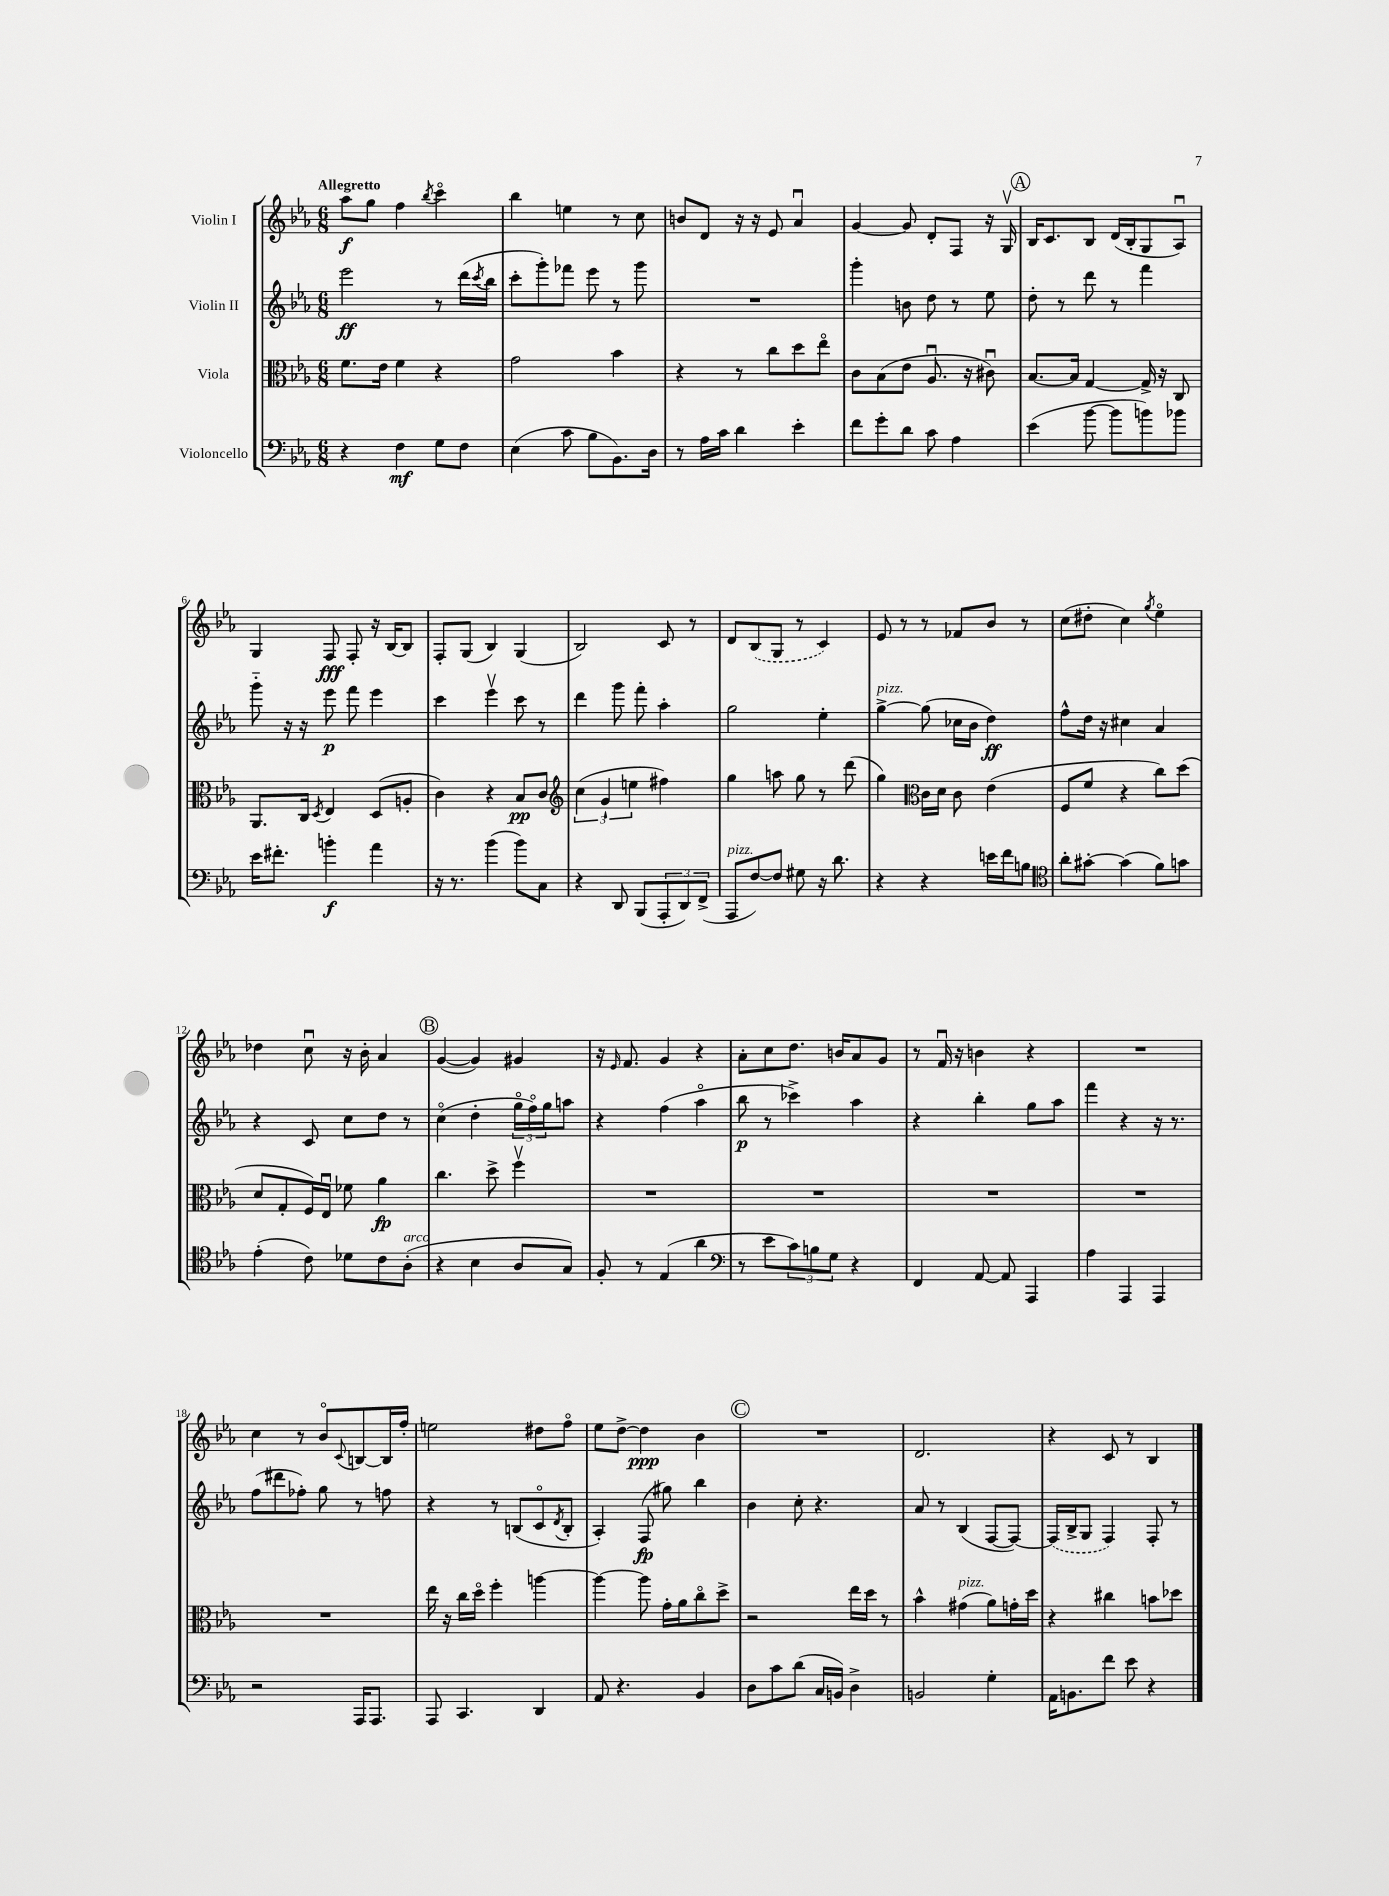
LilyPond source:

<<
\new StaffGroup <<
\new Staff = "s0" \with { instrumentName = "Violin I" } {
    \clef treble \key ees \major \numericTimeSignature \time 6/8 \tempo "Allegretto"
    aes''8\f g''8 f''4 \acciaccatura { bes''8 } c'''4\flageolet |
    bes''4 e''4 r8 c''8 |
    b'8 d'8 r16 r16 ees'8 aes'4\downbow |
    g'4~ g'8 d'8-. f8 r16 g16\upbow |
    \mark \markup { \circle "A" } bes16 c'8. bes8 d'16( bes16-. g8 aes8\downbow) |
    g4 f8\fff f8-. r16 bes16~ bes8 |
    f8-. g8( bes4) g4( |
    bes2) c'8 r8 |
    d'8 \once \slurDashed bes8( g8 r8 c'4) |
    ees'8 r8 r8 fes'8 bes'8 r8 |
    c''8( dis''8-. c''4) \acciaccatura { g''8 } ees''4\flageolet |
    des''4 c''8\downbow r16 bes'16-. aes'4 |
    \mark \markup { \circle "B" } g'4~( g'4) gis'4 |
    r16 \grace { ees'16 } f'8. g'4 r4 |
    aes'8-. c''8 d''8. b'16 aes'8 g'8 |
    r8 f'16\downbow r16 b'4 r4 |
    R2. |
    c''4 r8 bes'8\flageolet \appoggiatura { c'8 } b8~ b16 f''16-. |
    e''2 dis''8 f''8\flageolet |
    ees''8 d''8~-> d''4\ppp bes'4 |
    \mark \markup { \circle "C" } R2. |
    d'2. |
    r4 c'8 r8 bes4 \bar "|." |
}
\new Staff = "s1" \with { instrumentName = "Violin II" } {
    \clef treble \key ees \major \numericTimeSignature \time 6/8
    ees'''2\ff r8 d'''16( \acciaccatura { c'''8 } bes''16 |
    c'''8-. g'''8-.) fes'''8 ees'''8 r8 g'''8 |
    R2. |
    g'''4-. b'8 d''8 r8 ees''8 |
    \mark \markup { \circle "A" } d''8-. r8 d'''8 r8 f'''4 |
    g'''8-_ r16 r16 ees'''8\p f'''8 ees'''4 |
    c'''4 ees'''4\upbow c'''8 r8 |
    d'''4 g'''8 f'''8-. aes''4-. |
    g''2 ees''4-. |
    g''4~->^\markup { \italic "pizz." } g''8( ces''16 bes'16 d''4\ff) |
    f''8-^ d''16 r16 cis''4 aes'4 |
    r4 c'8 c''8 d''8 r8 |
    \mark \markup { \circle "B" } c''4\flageolet( d''4-. \tuplet 3/2 { g''16\flageolet f''16\flageolet) g''16 } a''8 |
    r4 f''4( aes''4\flageolet |
    bes''8\p r8 ces'''4->) aes''4 |
    r4 bes''4-. g''8 aes''8 |
    f'''4 r4 r16 r8. |
    f''8( dis'''8 fes''8-.) g''8 r8 f''8 |
    r4 r8 b8( c'8\flageolet \acciaccatura { d'8 } b8-. |
    aes4-.) f8\fp( gis''8) bes''4 |
    \mark \markup { \circle "C" } bes'4 c''8-. r4. |
    aes'8 r8 bes4( f8~ f8~) |
    \once \slurDashed f16( bes16-> g8 f4) f8-. r8 \bar "|." |
}
\new Staff = "s2" \with { instrumentName = "Viola" } {
    \clef alto \key ees \major \numericTimeSignature \time 6/8
    f'8. ees'16 f'4 r4 |
    g'2 bes'4 |
    r4 r8 c''8 d''8 ees''8\flageolet |
    c'8 bes8( ees'8 aes8.\downbow r16 cis'8\downbow) |
    \mark \markup { \circle "A" } bes8.~ bes16 g4~ g16-> r16 c8 |
    aes,8. c16 \acciaccatura { d8 } ees4 d8( a8-. |
    c'4) r4 bes8\pp c'8 |
    \clef treble \tuplet 3/2 { c''4( g'4-! e''4 } fis''4) |
    g''4 a''8 g''8 r8 d'''8( |
    g''4) \clef alto c'16 d'16 c'8 ees'4( |
    f8 f'8 r4 c''8) d''8( |
    d'8 g8-. f16) ees16\downbow fes'8 aes'4\fp |
    \mark \markup { \circle "B" } c''4. d''8-> f''4\upbow |
    R2. |
    R2. |
    R2. |
    R2. |
    R2. |
    ees''16 r16 c''16 d''16\flageolet f''4-. a''4~ |
    a''4~ a''8 g'16-. aes'16 c''8\flageolet d''8-> |
    \mark \markup { \circle "C" } r2 ees''16 d''16 r8 |
    bes'4-^ gis'4^\markup { \italic "pizz." }( aes'8) g'16-. d''16 |
    r4 cis''4 b'8 des''8 \bar "|." |
}
\new Staff = "s3" \with { instrumentName = "Violoncello" } {
    \clef bass \key ees \major \numericTimeSignature \time 6/8
    r4 f4\mf g8 f8 |
    ees4( c'8 bes8 bes,8.) d16 |
    r8 aes16 c'16 d'4 ees'4-. |
    f'8 g'8-. d'8 c'8 aes4 |
    \mark \markup { \circle "A" } ees'4( bes'8~ bes'8 b'8) bes'8 |
    ees'16 fis'8.-. b'4-.\f aes'4 |
    r16 r8. bes'4( bes'8) c8 |
    r4 d,8 bes,,8( \tuplet 3/2 { aes,,8-. d,8) f,8->( } |
    aes,,8^\markup { \italic "pizz." } f8~) f8 gis8 r16 d'8. |
    r4 r4 e'16 f'16 b8 |
    \clef tenor aes'8-. gis'8~-. gis'4( f'8) g'8 |
    ees'4-.( c'8) des'8 c'8 aes8-.^\markup { \italic "arco" }( |
    \mark \markup { \circle "B" } r4 bes4 aes8 g8) |
    f8-. r8 ees4( aes'4 |
    \clef bass r8 ees'8 \tuplet 3/2 { c'8) b8 g8 } r4 |
    f,4 aes,8~ aes,8 aes,,4 |
    aes4 aes,,4 aes,,4 |
    r2 aes,,16 aes,,8. |
    aes,,8 c,4. d,4 |
    aes,8 r4. bes,4 |
    \mark \markup { \circle "C" } d8 c'8 d'8( c16 b,16) d4-> |
    b,2 g4-. |
    aes,16 b,8. f'8 ees'8 r4 \bar "|." |
}
>>
>>
